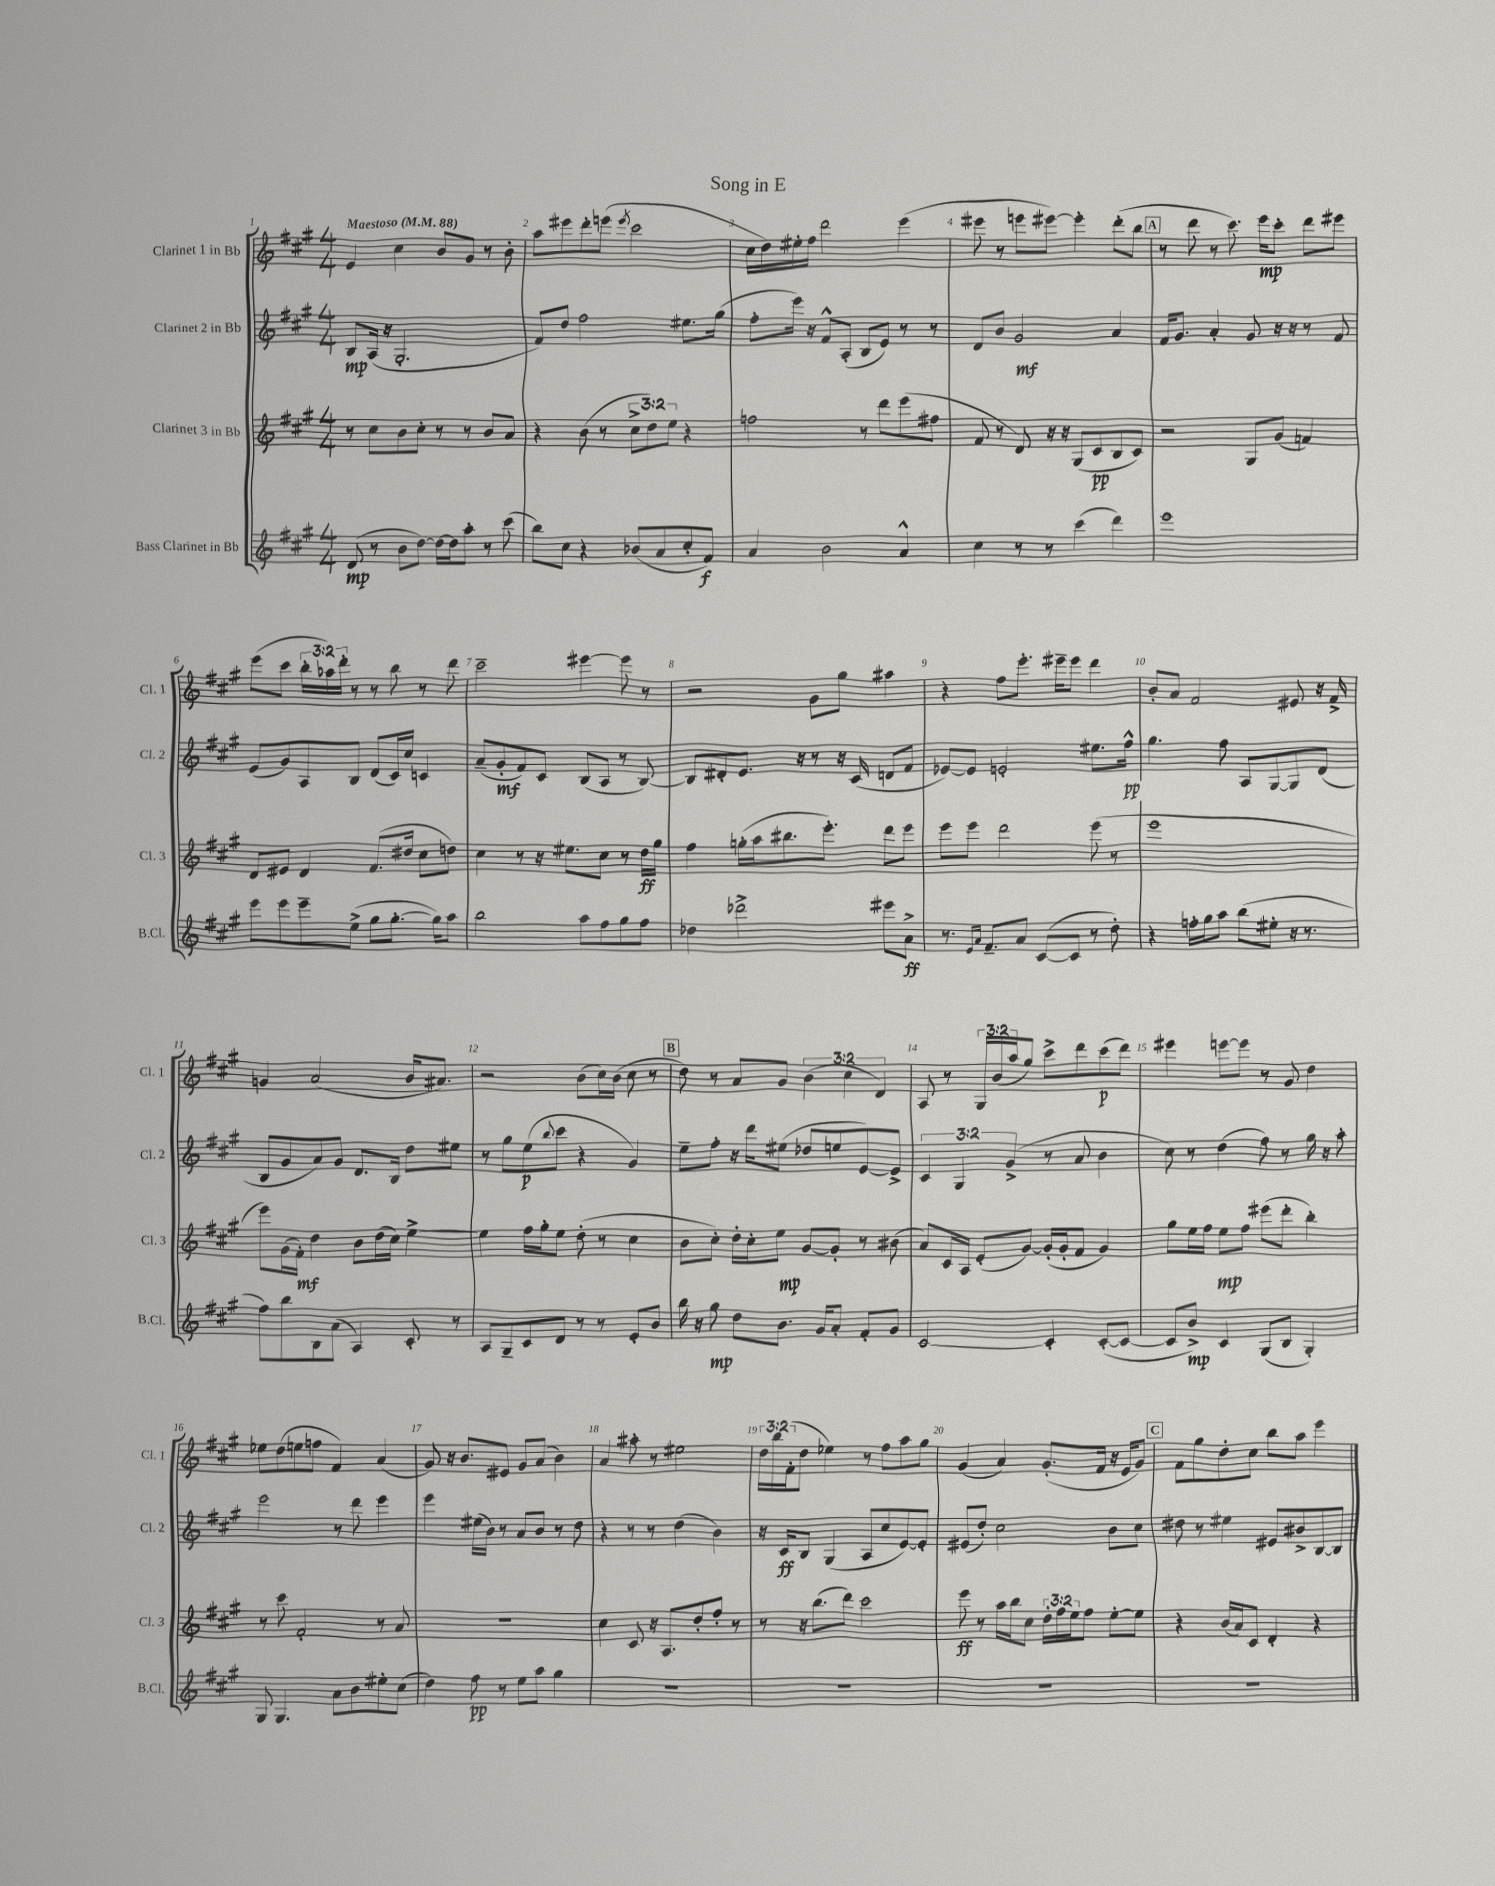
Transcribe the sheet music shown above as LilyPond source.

\header { title = "Song in E" }
<<
\new StaffGroup <<
\new Staff = "s0" \with { instrumentName = "Clarinet 1 in Bb" shortInstrumentName = "Cl. 1" } {
    \clef treble \key a \major \numericTimeSignature \time 4/4 \override Staff.TupletNumber.text = #tuplet-number::calc-fraction-text \tempo "Maestoso" 4 = 88
    e'4 cis''4 b'8 gis'8 r8 b'8-. |
    a''8 eis'''8 d'''8-. e'''8( \acciaccatura { e'''8 } cis'''2 |
    cis''16 d''16) eis''16-. fis''16 d'''2 e'''4( |
    eis'''8 r8 e'''8 eis'''8~) eis'''4-. d'''8-.( b''8 |
    \mark \markup { \box "A" } r8 d'''8 r8 cis'''8.) e'''16\mp cis'''8-. d'''8 eis'''8 |
    e'''8( cis'''8 \tuplet 3/2 { b''16-. aes''16) d'''16-. } r8 r8 b''8 r8 d'''8 |
    cis'''2-- eis'''4~ eis'''8 r8 |
    r2 gis'8 gis''8 ais''4 |
    r4 fis''8 e'''8.-. eis'''16-- eis'''8 d'''4 |
    b'8-. a'8 fis'2 eis'8 r16 fis'16-> |
    g'4 a'2( b'16 ais'8.) |
    r2 b'8( cis''16) b'16( cis''8 r8 |
    \mark \markup { \box "B" } d''8) r8 a'8 gis'8 \tuplet 3/2 { b'4( cis''4 d'4) } |
    a8 r8 \tuplet 3/2 { gis16 b'16( a''16 } gis''8) cis'''8-> d'''8 cis'''8\p( d'''8) |
    eis'''4 e'''8~ e'''8 r8 gis'8 d''4 |
    ees''8 d''8( e''8 f''8 fis'4) a'4( |
    gis'8) r16 b'8. eis'8 gis'8 a'8( b'4) |
    a'4 ais''8-. r8 eis''2 |
    \tuplet 3/2 { d''16 b''16 fis'16-.( } d''8 ees''4) r8 fis''8 a''8 gis''8 |
    gis'4( a'4) gis'8.-.( fis'16 r16 e'16 gis'8) |
    \mark \markup { \box "C" } fis'8 gis''8 d''8-. cis''8 b''8 a''8 e'''4 \bar "|." |
}
\new Staff = "s1" \with { instrumentName = "Clarinet 2 in Bb" shortInstrumentName = "Cl. 2" } {
    \clef treble \key a \major \numericTimeSignature \time 4/4 \override Staff.TupletNumber.text = #tuplet-number::calc-fraction-text
    b8\mp a16( r16 gis2.-. |
    fis'8) d''8 fis''2 eis''8. gis''16( |
    fis''8-. e'''16) r16 fis'8-^ a8-.( b8 e'8) r8 r8 |
    d'8 b'8 gis'2\mf a'4 |
    \mark \markup { \box "A" } fis'16 gis'8. a'4-. gis'8 r16 r16 r8 fis'8 |
    e'8( gis'8) a8 b8 d'8( cis'16) cis''16 c'4 |
    a'8--( gis'8-.\mf fis'8) cis'8 b8( a8 r8 b8~) |
    b8 dis'8-. e'8. r16 r8 r16 cis'16( d'8 fis'8 |
    ees'8~) ees'8 e'2-. eis''8. fis''16-^\pp |
    gis''4. fis''8 a8 gis8~ gis8 d'8( |
    b8 gis'8 a'8) gis'8 d'8. b16 d''8 eis''8 |
    r8 gis''8 e''8\p( \appoggiatura { b''8 } cis'''8 r4 gis'4) |
    \mark \markup { \box "B" } e''8-- fis''8-. r16 d'''16 eis''8( des''8 e''8 e'8~) e'8-> |
    \tuplet 3/2 { cis'4 gis4 gis'4->( } r8 a'8 b'4 |
    cis''8) r8 d''4( fis''8) r8 gis''16 r16 a''8-. |
    e'''2 r8 d'''8 e'''4 |
    e'''4 eis''16( b'16) r8 a'8 b'8 r8 d''8 |
    r4 r8 r8 d''4( b'4) |
    r16 cis'16\ff b8 gis4( a8 cis''8 e'8~) e'8-. |
    eis'8( d''8-.) cis''2 b'8 cis''8 |
    \mark \markup { \box "C" } dis''8 r8 eis''4 eis'8 bis'8-> b8~ b8 \bar "|." |
}
\new Staff = "s2" \with { instrumentName = "Clarinet 3 in Bb" shortInstrumentName = "Cl. 3" } {
    \clef treble \key a \major \numericTimeSignature \time 4/4 \override Staff.TupletNumber.text = #tuplet-number::calc-fraction-text
    r8 cis''8 b'8 cis''8-. r8 r8 b'8 a'8 |
    r4 b'8( r8 \tuplet 3/2 { cis''8-> d''8) e''8 } r4 |
    f''2 r8 d'''8 e'''8( fis''8 |
    fis'8 r8 d'8) r16 r16 gis8( cis'8\pp b8 cis'8) |
    \mark \markup { \box "A" } r2 gis8 gis'8( f'4) |
    d'8 eis'8 d'4 fis'8.( dis''16 cis''8 d''8) |
    cis''4 r8 r16 eis''8. cis''8 r8 d''16\ff gis''16 |
    fis''4 g''16-.( a''16 bis''8. e'''8.-.) d'''8 e'''8 |
    e'''8 e'''8 d'''2 e'''8( r8 |
    e'''1 |
    e'''8) gis'16( fis'16-.\mf) d''4 b'8 d''16( cis''16) e''4~-> |
    e''4 fis''16 gis''16-. e''8 d''8-.( r8 cis''4 |
    \mark \markup { \box "B" } b'8 cis''8-.) d''16-. cis''16-. e''8\mp gis'8~ gis'8-. r8 bis'8( |
    a'8) cis'16 a16 e'8-.( gis'8~) gis'16-.( gis'16-. fis'8 gis'4) |
    gis''8 e''16 fis''16 e''8\mp fis''8 eis'''8( d'''8-. b''4-.) |
    r8 cis'''8 fis'2-. r8 a'8 |
    r1 |
    cis''4 cis'8 r16 a8. d''8-. fis''8-. r8 |
    r8 r16 b''8.( d'''8) cis'''2 |
    e'''8\ff r8 a''16 b''16 cis''8 \tuplet 3/2 { d''16-. fis''16 e''16 } fis''8 e''8~-. e''8 |
    \mark \markup { \box "C" } r4 b'16( a'16) cis'8 d'4-. r4 \bar "|." |
}
\new Staff = "s3" \with { instrumentName = "Bass Clarinet in Bb" shortInstrumentName = "B.Cl." } {
    \clef treble \key a \major \numericTimeSignature \time 4/4
    d'8\mp( r8 b'8 d''8~) d''16~ d''16 a''8-. r8 cis'''8( |
    b''8) cis''8 r4 bes'8( a'8 cis''8-. fis'8\f) |
    a'4 b'2 a'4-^ |
    cis''4 r8 r8 cis'''4( d'''4) |
    \mark \markup { \box "A" } e'''1 |
    e'''8 e'''8 e'''8-- e''8->( gis''8 gis''8.~-. gis''16) a''8 |
    b''2 a''8 fis''8 gis''8 fis''8 |
    des''4 des'''2-> eis'''8 a'8->\ff |
    r8. \grace { e'16 a'16 } fis'8.-- a'8 cis'8~( cis'8 r8 d''8-.) |
    r4 f''16-. gis''16 a''8 b''8( eis''8-. r16 r8. |
    fis''8) b''8 b8 a'8( a4) cis'8-. r8 |
    a8 gis8-- cis'8 d'8 r8 r8 e'8-. b'8 |
    \mark \markup { \box "B" } b''16 r16 gis''8\mp d''8 b'8. gis'16 a'8-. fis'8-. gis'8 |
    cis'2~ cis'4-. cis'8~-.( cis'8~ |
    cis'8 b'8->\mp) cis'4 gis8( b8 gis4-.) |
    gis8 gis4. a'8 b'8 eis''8-. cis''8( |
    d''4) fis''8\pp r8 e''8 a''8 gis''4 |
    R1 |
    R1 |
    R1 |
    \mark \markup { \box "C" } R1 \bar "|." |
}
>>
>>
\layout { \context { \Score \override BarNumber.break-visibility = ##(#f #t #t) barNumberVisibility = #all-bar-numbers-visible } }
